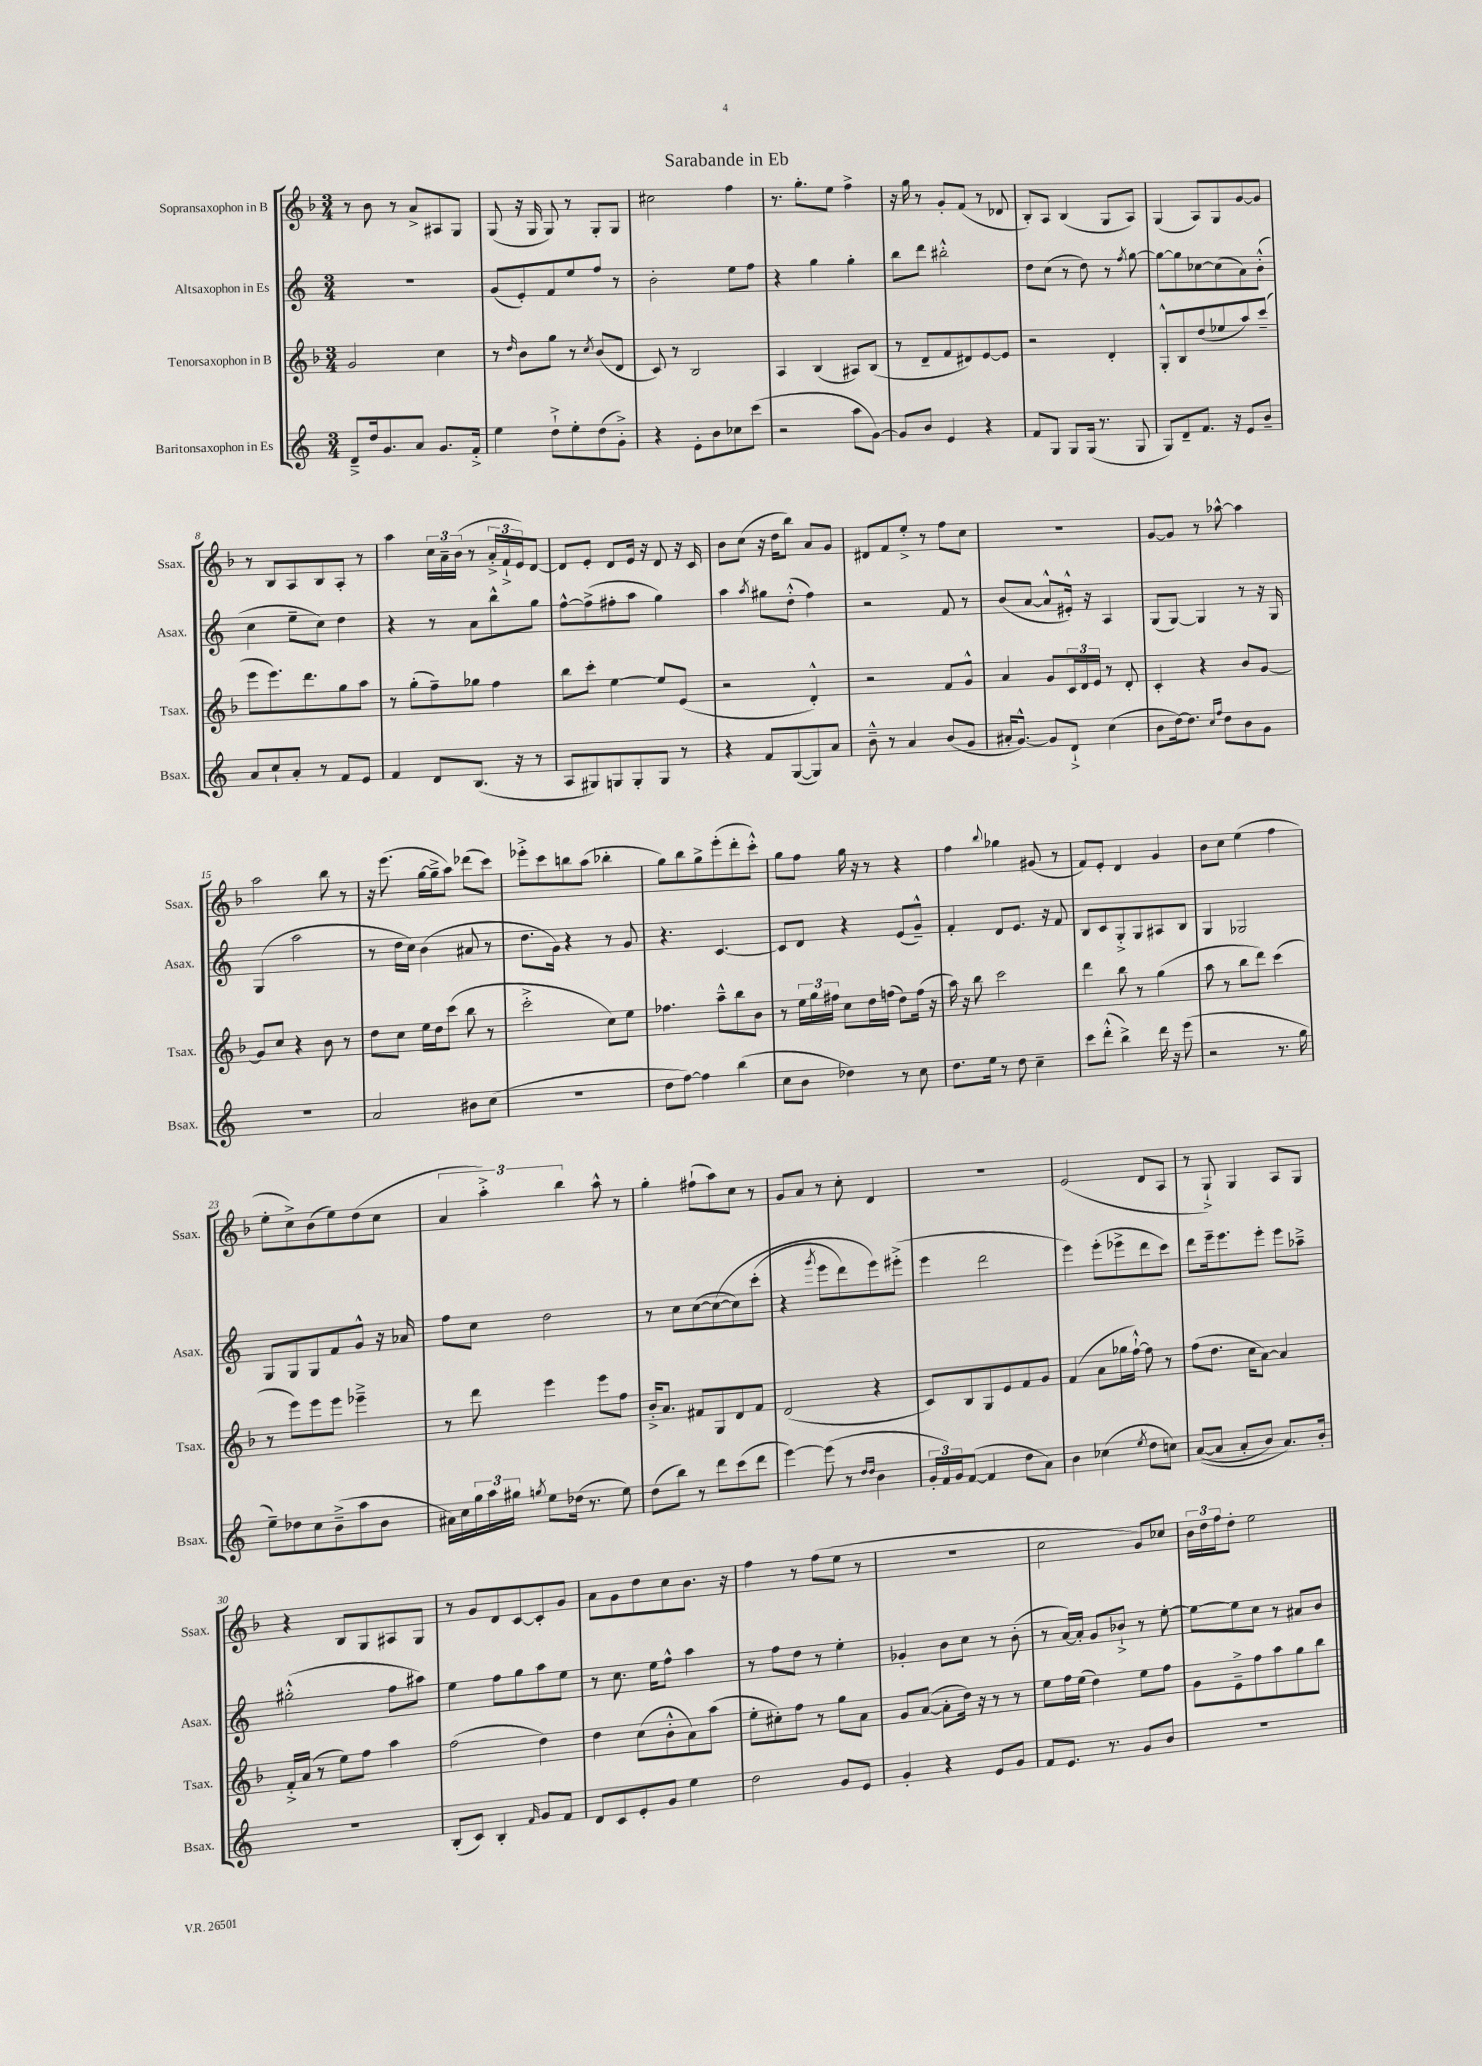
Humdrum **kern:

**kern	**kern	**kern	**kern
*staff4	*staff3	*staff2	*staff1
*clefG2	*clefG2	*clefG2	*clefG2
*k[]	*k[b-]	*k[]	*k[b-]
*M3/4	*M3/4	*M3/4	*M3/4
8d~^/L	2g/	2.r	8r
16dd/k	.	.	8b-\
8.g/	.	.	.
.	.	.	8r
8a/J	.	.	8a^/L
8.g/L	4cc\	.	8A#/
.	.	.	8G/J
16f'^/Jk	.	.	.
=	=	=	=
4ee\	8r	(8g/L	(8G/
.	16qqdd/	.	.
.	8b-\L	8e'/)	16r
.	.	.	16G/
8dd`^\L	8gg\J	8f/	8G/)
8ee'\	8r	8ee/	8r
.	8qcc/	.	.
(8dd\	(8b-/L	8ff/J	8G'/L
8g'^\J)	8d/J	8r	8G/J
=	=	=	=
4r	8c/)	2b'\	2cc#\
.	8r	.	.
8e'\L	2B-/	.	.
8b\	.	.	.
8cc-\	.	8ee\L	4ff\
(8ccc\J	.	8ff\J	.
=	=	=	=
2r	4A/	4r	8.r
.	.	.	8.gg'\L
.	(4B-/	4gg\	.
.	.	.	8ee\J
8aa\L	8A#/L)	4gg'\	4ff^\
[8g\J)	(8B-/J	.	.
=	=	=	=
8g/]L	8r	8bb\L	16r
.	.	.	16gg\
8b/J	8d~/L	8ddd\J	8r
4e/	8f/	2bb#'^^\	8g'/L
.	8d#/)	.	(8f/J
4r	[8e/	.	8r
.	8e/]J	.	8d-/
=	=	=	=
8f/L	2r	8dd\L	8B-'/L)
8G/J	.	(8cc\J	8A/J
8G/L	.	8r	(4B-/
(16G/Jk	.	8dd\)	.
8.r	.	.	.
.	4d'/	8r	8G/L
.	.	8qff/	.
8G/	.	[8gg\	8A/J)
=	=	=	=
8G/L)	8G'^^/L	8gg\_L	(4G/
8d~/	8B-/	8gg\]	.
8.f/J	(8dd/	[8cc-\	8A/L)
.	8ee-/	(8cc-\]	8G/
16r	.	.	.
8e/L	8aa/)	8a\)	[8g/
8b~/J	(8ccc~/J	(8b'^^\J	8g/]J
=	=	=	=
8a/L	8eee\L	4cc\	8r
8cc`/	8.eee\)	.	8B-/L
8a'/J	.	8ee~\L	8A/
.	8.ddd\	.	.
8r	.	8cc\J)	8B-/
8f/L	8gg\	4dd\	8A'/J
8e/J	8aa\J	.	8r
=	=	=	=
4f/	8r	4r	4aa\
.	(8gg'\L	.	.
8d/L	8ff~\)	8r	24cc\LL
.	.	.	24a~\
.	.	.	(24b-\JJ
(8.B/J	8gg-\J	8a\L	8r
.	4ff\	8bb^^\	24a'^/LL
.	.	.	24f`^/
16r	.	.	.
.	.	.	24e/J)
8r	.	8gg\J	[8d/J
=	=	=	=
8A/L	8bb-\L	[8ff^^\L	8d/]L
8G#/)	8ccc'\J	(8ff^\]	8e'/J
8G/	[4ee\	8ff#'\	8d/L
8G'/	.	8aa\J	16e/Jk
.	.	.	16r
8G/J	8ee/]L	4gg\)	8d/
8r	(8e/J	.	16r
.	.	.	16c/
=	=	=	=
4r	2r	4aa\	8b-\L
.	.	.	(8cc\J
.	.	8qaa/	.
8f/L	.	8gg#\L	16r
.	.	.	16dd\LK
([8G/	.	(8dd'^^\J	8bb-\J)
8G/])	4d'^^/)	4ff\)	8a/L
8a/J	.	.	8g/J
=	=	=	=
8b~^^\	2r	2r	8d#/L
8r	.	.	8f/
4a/	.	.	8ee'^/J
.	.	.	8r
(8b/L	8f/L	8f/	8ff\L
8g/J	8g^^/J	8r	8cc\J
=	=	=	=
16a#'/LK	4a/	(8b/L	2.r
[8.g^^/J)	.	.	.
.	.	[8a/J	.
8g/]L	8g/L	8a^^/]L	.
8d`^/J	24c/L	16e#'^^/Jk)	.
.	24d/	.	.
.	.	16r	.
.	24e/JJ	.	.
(4cc\	8r	4A/	.
.	8d'/	.	.
=	=	=	=
8b\L	4c'/	(8G/L	[8g/L
[16dd\k)	.	[8G/J)	8g/]J
8.dd\]J	.	.	.
.	4r	4G/]	8r
16qqcc/LL	.	.	.
16qqff/JJ	.	.	.
8dd\L	.	.	[8aa-^^\
8b\	8b-/L	8r	4aa-\]
8g\J	[8g/J	16r	.
.	.	16G/	.
=	=	=	=
2.r	8g/]L	(4G/	2aa\
.	8cc/J	.	.
.	4r	2aa\	.
.	8b-\	.	8bb-\
.	8r	.	8r
=	=	=	=
2a/	8dd\L	8r	16r
.	.	.	(8.eee\
.	8cc\J	16dd\LL	.
.	.	16cc\JJ)	.
.	16ee\LL	(4b\	[16gg\LL
.	16dd\J	.	16gg~^\]J
.	(8ccc\J	.	8aa\J)
8b#\L	8bb-\	8a#/	(8ddd-\L
(8cc\J	8r	8r	8ccc\J)
=	=	=	=
2.r	2ccc'^\	8.dd\L	8eee-'^\L
.	.	.	8ccc\
.	.	16g\Jk)	.
.	.	4r	8bb\
.	.	.	(8aa\J
.	8cc\L)	8r	4bb-'\
.	8ee\J	8g/	.
=	=	=	=
8dd\L	4.ff-\	4.r	8gg\L)
[8ff\J)	.	.	8bb-\
4ff\]	.	.	8gg^\
.	8aa~^^\L	[4.c/	(8eee'\
(4bb\	8bb-\	.	8ddd'\
.	8b-\J	.	8ccc'^^\J)
=	=	=	=
8cc\L	8r	8c/]L	8gg\L
8b\J	24ee\LL	8d/J	8ff\J
.	24gg\	.	.
.	24ff#\JJ	.	.
4dd-\)	8cc\L	4r	16gg\
.	.	.	16r
.	16dd\L	.	8r
.	(16ff\JJ	.	.
8r	8dd\L)	(8e/L	4r
8cc\	(16ff\Jk	8g~^^/J)	.
.	16r	.	.
=	=	=	=
8.dd\L	16aa\)	4f'/	4ff\
.	16r	.	.
.	8bb-\	.	.
16ee\Jk	.	.	.
.	.	.	8qqbb-/
8r	2ccc\	8d/L	4gg-\
8dd\	.	8.e/J	.
4cc~\	.	.	(8g#/
.	.	16r	.
.	.	8f/	8r
=	=	=	=
8ccc\L	4ddd\	8B/L	8f/L)
(8ddd'^^\J	.	8c/	8e'/J
4bb^\)	8bb-\	8G'^/	4d/
.	8r	8G/	.
16ddd\	(4gg\	8A#/	4g/
16r	.	.	.
(8eee\	.	8B/J	.
=	=	=	=
2r	8aa\	4G/	8b-\L
.	8r	.	8cc\J
.	8bb-\L	2G-/	(4ee\
.	8ddd\J)	.	.
8.r	(4ccc\	.	4ff\
16gg\	.	.	.
=	=	=	=
8ee~\L)	8r	8G/L	8ee'\L
8dd-\	8eee\L)	8G/	8cc^\)
8cc\	8eee\	8G/	(8b-\
(8b~^\	8eee\J	8f/	8ee\)
8aa\	4eee-~^\	8g^^/J	(8dd\
8b\J	.	16r	8cc\J
.	.	16a-/	.
=	=	=	=
16a#\LL)	8r	8ff\L	6a/
16cc\	.	.	.
24gg\	8ddd\	8cc\J	.
24aa\	.	.	6aa'^\)
24gg#\JJ	.	.	.
8qgg/	.	.	.
8ee\L	4eee\	2dd\	.
.	.	.	6bb-\
(16dd-\Jk	.	.	.
8.r	.	.	.
.	8eee\L	.	8aa^^\
8ee\)	8ff\J	.	8r
=	=	=	=
(8dd\L	16b-'^/LK	8r	4gg'\
.	8.a/J	.	.
8bb\J)	.	8cc\L	.
8r	8f#/L	([8cc\	(8ff#`\L
8ddd\L	8G/	&(8cc\_	8aa\)
(8ccc\	8d/	8cc\])	8cc\J
8ddd\J	8f#/J	(8ccc'\J	8r
=	=	=	=
[4eee\)	(2d/	4r	8g/L
.	.	.	8a/J
.	.	8qggg/	.
(8eee\]	.	8eee\L	8r
8r	.	8ddd\)	8cc'\
16qqdd/LL	.	.	.
16qqdd/JJ	.	.	.
4b\	4r	8eee\&)	4d/
.	.	(8eee#'^\J	.
=	=	=	=
24g'/LL	8c/L)	4eee\	2.r
24f/)	.	.	.
24g/J	.	.	.
([8f/J	8B-/	.	.
4f/]	8G/	2ddd\	.
.	8e/	.	.
8dd\L	8f/	.	.
8a\J)	8g/J	.	.
=	=	=	=
4b\	(4f/	4eee\)	(2e/
(4cc-\	8a\L	(8eee'\L	.
.	16gg-\L	8eee-^\	.
.	[16ff`^^\JJ)	.	.
8qee/	.	.	.
8dd\L	8ff\]	8ddd\	8d/L
8cc\J)	8r	8ccc\J)	8A/J
=	=	=	=
&(([8a/L	(8ff\L	8ddd\L	8r
8a/]J	8.dd\J	16eee~\k	8G`^/)
.	.	8.eee\	.
8a'/L	.	.	4G/
.	16cc\LK	.	.
8b/J)	[8a\J)	8eee'\J	.
8.a/L&)	4a/]	8eee\L	8A/L
.	.	8aa-~^\J	8G/J
16b'/Jk	.	.	.
=	=	=	=
2.r	16f'^/LL	(2gg#'^^\	4r
.	(16a/JJ	.	.
.	8r	.	.
.	8ee\L)	.	8B-/L
.	8ff\J	.	8G/
.	4aa\	8ff\L	8A#/
.	.	8aa#\J)	8G/J
=	=	=	=
(8B'/L	(2ff\	4ee\	8r
8c/J)	.	.	8g/L
4B'/	.	8ff\L	8d/
.	.	8gg\	[8c/
16qqf/	.	.	.
8g/L	4dd\)	8aa\	8c'/]
8f/J	.	8ee\J	8g/J
=	=	=	=
8d/L	4dd\	8r	8a\L
8c/	.	8.cc\	8g\
8e'/	(8cc\L	.	8dd\
.	.	16ee\LK	.
8g/J	8b-'^^\	8ff^^\J	8cc\
4ee\	8a\)	4aa\	8.b-\J
.	(8aa\J	.	.
.	.	.	16r
=	=	=	=
2dd\	8ee'\L	8r	4ff\
.	8cc#'\)	8ff\L	.
.	8ff\J	8dd\J	8r
.	8r	8r	(8ff\L
8g/L	8gg\L	4ee'\	8ee\J
8e/J	8a\J	.	8r
=	=	=	=
4g'/	8g/L	4g-'/	2.r
.	([8a/J	.	.
4r	8a'\]L	8b\L	.
.	16dd\Jk)	8cc\J	.
.	16r	.	.
8e/L	8r	8r	.
8g/J	8r	(8b'\	.
=	=	=	=
8f/L	8ee\L	8r	2cc\
8.e/J	16ff\L	[16a/LL)	.
.	(16ee\JJ	16a'/]JJ	.
.	4dd\)	8g/L	.
8.r	.	.	.
.	.	8b-`^/J	.
8g/L	8ee\L	8r	8g/L)
8b/J	8ff\J	[8ee'\	8cc-/J
=	=	=	=
2.r	8g\L	8ee\_L	24b-\LL
.	.	.	24dd\
.	.	.	24ff\J
.	8e~^\	8ee\]	8dd'\J
.	8ff\	8cc\J	2ee\
.	8aa\	8r	.
.	8gg\	8a#/L	.
.	8bb-\J	8b/J	.
==	==	==	==
*-	*-	*-	*-
